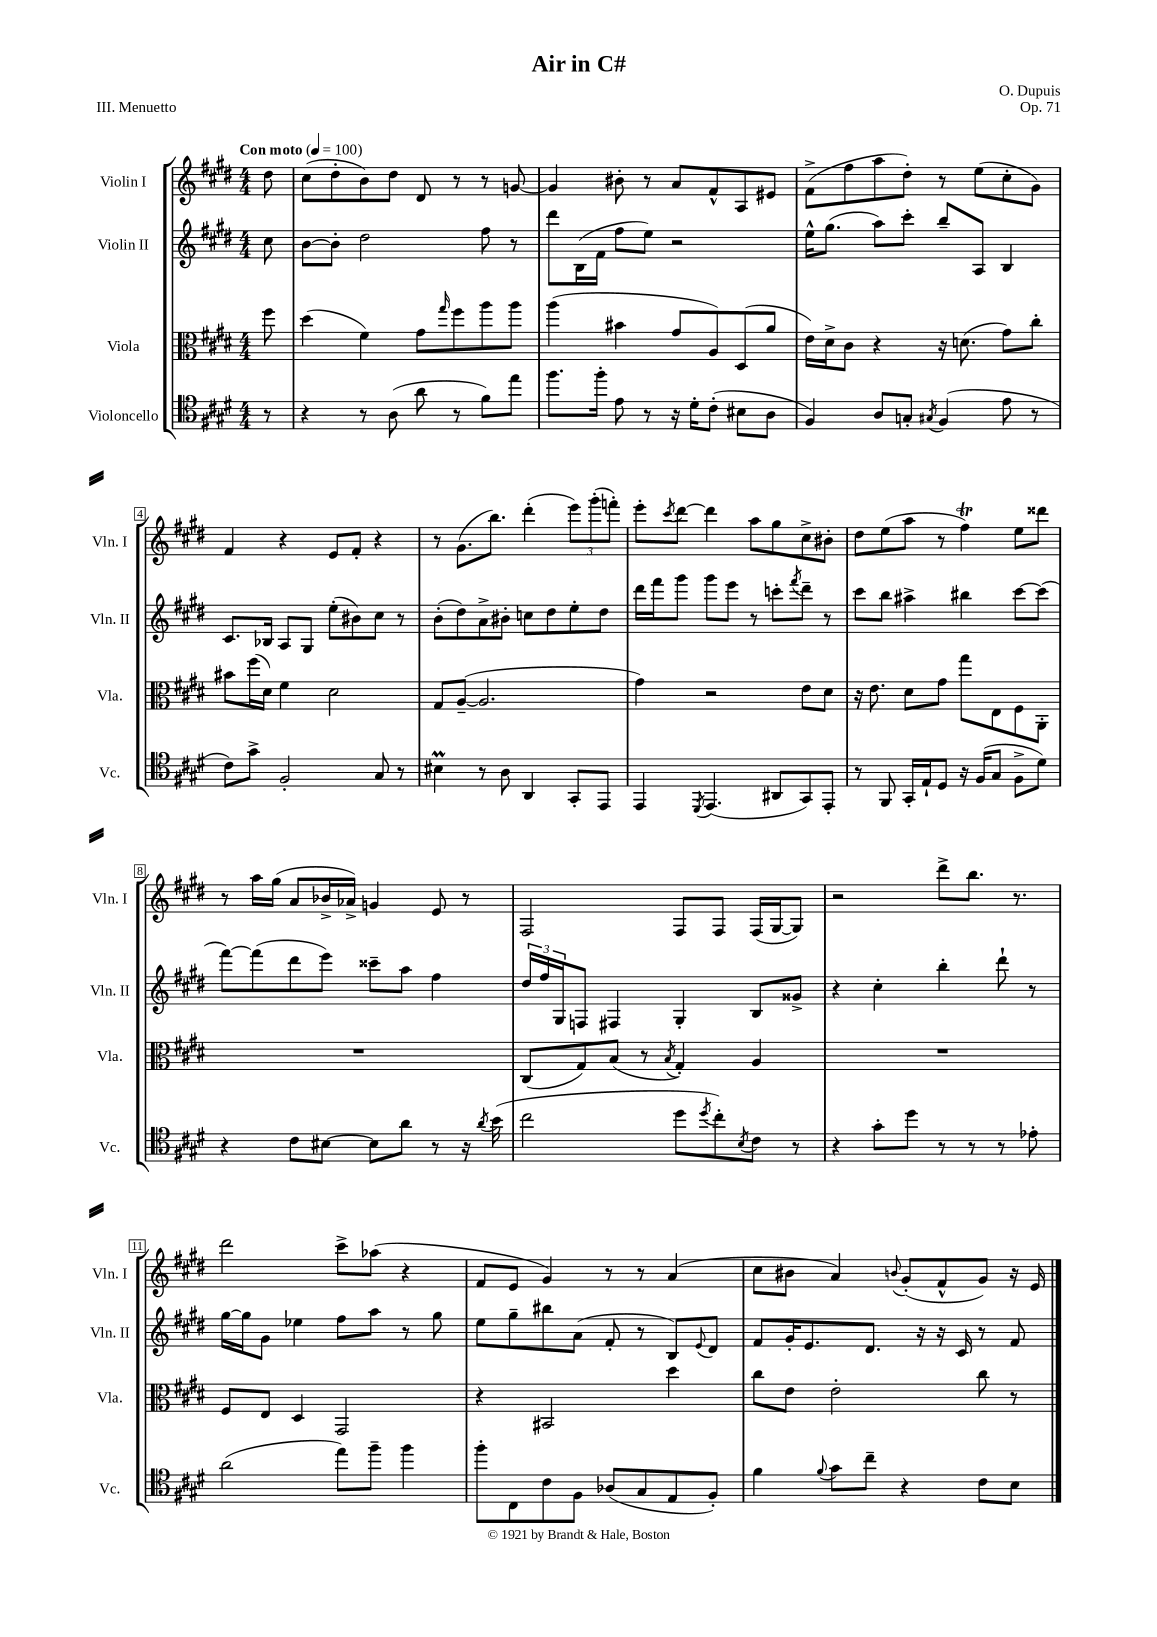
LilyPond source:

\header { title = "Air in C#" composer = "O. Dupuis" opus = "Op. 71" piece = "III. Menuetto" }
<<
\new StaffGroup <<
\new Staff = "s0" \with { instrumentName = "Violin I" shortInstrumentName = "Vln. I" } {
    \clef treble \key e \major \numericTimeSignature \time 4/4 \partial 8 \tempo "Con moto" 4 = 100
    dis''8 |
    cis''8( dis''8-. b'8) dis''8 dis'8 r8 r8 g'8~ |
    g'4 bis'8-. r8 a'8 fis'8-^ a8 eis'8 |
    fis'8->( fis''8 a''8 dis''8-.) r8 e''8( cis''8-. gis'8) |
    fis'4 r4 e'8 fis'8-. r4 |
    r8 gis'8.( b''8.) dis'''4-.( \tuplet 3/2 { e'''8) gis'''8-.( f'''8-.) } |
    e'''8-. \acciaccatura { cis'''8 } dis'''8~ dis'''4 a''8 gis''8 cis''8-> bis'8-. |
    dis''8 e''8( a''8 r8 fis''4\trill) e''8 disis'''8 |
    r8 a''16 gis''16( a'8 bes'16-> aes'16->) g'4 e'8 r8 |
    fis2 fis8 fis8 fis16( gis16~ gis8) |
    r2 dis'''8-> b''8. r8. |
    dis'''2 cis'''8-> aes''8( r4 |
    fis'8 e'8 gis'4) r8 r8 a'4( |
    cis''8 bis'8 a'4) \appoggiatura { b'8 } gis'8-.( fis'8-^ gis'8) r16 e'16 \bar "|." |
}
\new Staff = "s1" \with { instrumentName = "Violin II" shortInstrumentName = "Vln. II" } {
    \clef treble \key e \major \numericTimeSignature \time 4/4 \partial 8
    cis''8 |
    b'8~ b'8-. dis''2 fis''8 r8 |
    dis'''8 b16( fis'16 fis''8 e''8) r2 |
    e''16-^ gis''8.( a''8) cis'''8-. b''8-- a8 b4 |
    cis'8. bes16 a8 gis8 e''8-.( bis'8) cis''8 r8 |
    b'8-.( dis''8) a'8-> bis'8-. c''8 dis''8 e''8-. dis''8 |
    dis'''16 fis'''16 gis'''8 gis'''8 e'''8 r8 c'''8-. \acciaccatura { fis'''8 } dis'''8-- r8 |
    cis'''8 b''8 ais''4-> bis''4 cis'''8~ cis'''8( |
    fis'''8~) fis'''8( dis'''8 e'''8) cisis'''8-- a''8 fis''4 |
    \tuplet 3/2 { dis''16 fis''16 gis16 } f8 fis4 gis4-. b8 gisis'8-> |
    r4 cis''4-. b''4-. dis'''8-! r8 |
    gis''16~ gis''16 gis'8 ees''4 fis''8 a''8 r8 gis''8 |
    e''8 gis''8-- bis''8 a'8( fis'8-. r8 b8) \appoggiatura { e'8 } dis'8 |
    fis'8 gis'16-. e'8. dis'8. r16 r16 cis'16 r8 fis'8 \bar "|." |
}
\new Staff = "s2" \with { instrumentName = "Viola" shortInstrumentName = "Vla." } {
    \clef alto \key e \major \numericTimeSignature \time 4/4 \partial 8
    fis''8 |
    dis''4( fis'4) gis'8 \grace { gis''16 } fis''8 a''8 a''8 |
    a''4( bis'4 gis'8 a8) dis8( a'8 |
    e'16) dis'16-> cis'8 r4 r16 d'8.( gis'8) cis''8-. |
    bis'8 fis''16( dis'16) fis'4 dis'2 |
    gis8 a8~--( a2. |
    gis'4) r2 e'8 dis'8 |
    r16 e'8. dis'8 gis'8 gis''8 e8 fis8 a,8-. |
    R1 |
    cis8( gis8) b8( r8 \acciaccatura { b8 } gis4-.) a4 |
    R1 |
    fis8 e8 dis4 gis,2 |
    r4 bis,2 dis''4 |
    cis''8 e'8 e'2-. cis''8 r8 \bar "|." |
}
\new Staff = "s3" \with { instrumentName = "Violoncello" shortInstrumentName = "Vc." } {
    \clef tenor \key e \major \numericTimeSignature \time 4/4 \partial 8
    r8 |
    r4 r8 a8( a'8 r8 fis'8) e''8 |
    fis''8. fis''16-. e'8 r8 r16 dis'16-. cis'8-.( bis8 a8 |
    fis4) a8 g8-. \acciaccatura { gis8 } fis4( e'8 r8 |
    cis'8) gis'8-> fis2-. gis8 r8 |
    bis4\prall r8 a8 a,4 gis,8-. e,8 |
    e,4 \acciaccatura { dis,8 } e,4.( ais,8 gis,8) e,8-. |
    r8 fis,8 gis,16-. e16-! dis8 r16 fis16( gis8 fis8-> dis'8) |
    r4 cis'8 bis8~ bis8 a'8 r8 r16 \acciaccatura { a'8 } b'16( |
    cis''2 dis''8 \acciaccatura { dis''8 } cis''8-.) \acciaccatura { b8 } cis'8 r8 |
    r4 gis'8-. dis''8 r8 r8 r8 ees'8-. |
    a'2( e''8) fis''8-- fis''4 |
    fis''8-. cis8 cis'8 fis8 aes8( gis8 e8 fis8-.) |
    fis'4 \appoggiatura { fis'8 } gis'8 cis''8-- r4 cis'8 b8 \bar "|." |
}
>>
>>
\layout { \context { \Score \override BarNumber.stencil = #(make-stencil-boxer 0.1 0.3 ly:text-interface::print) } }
